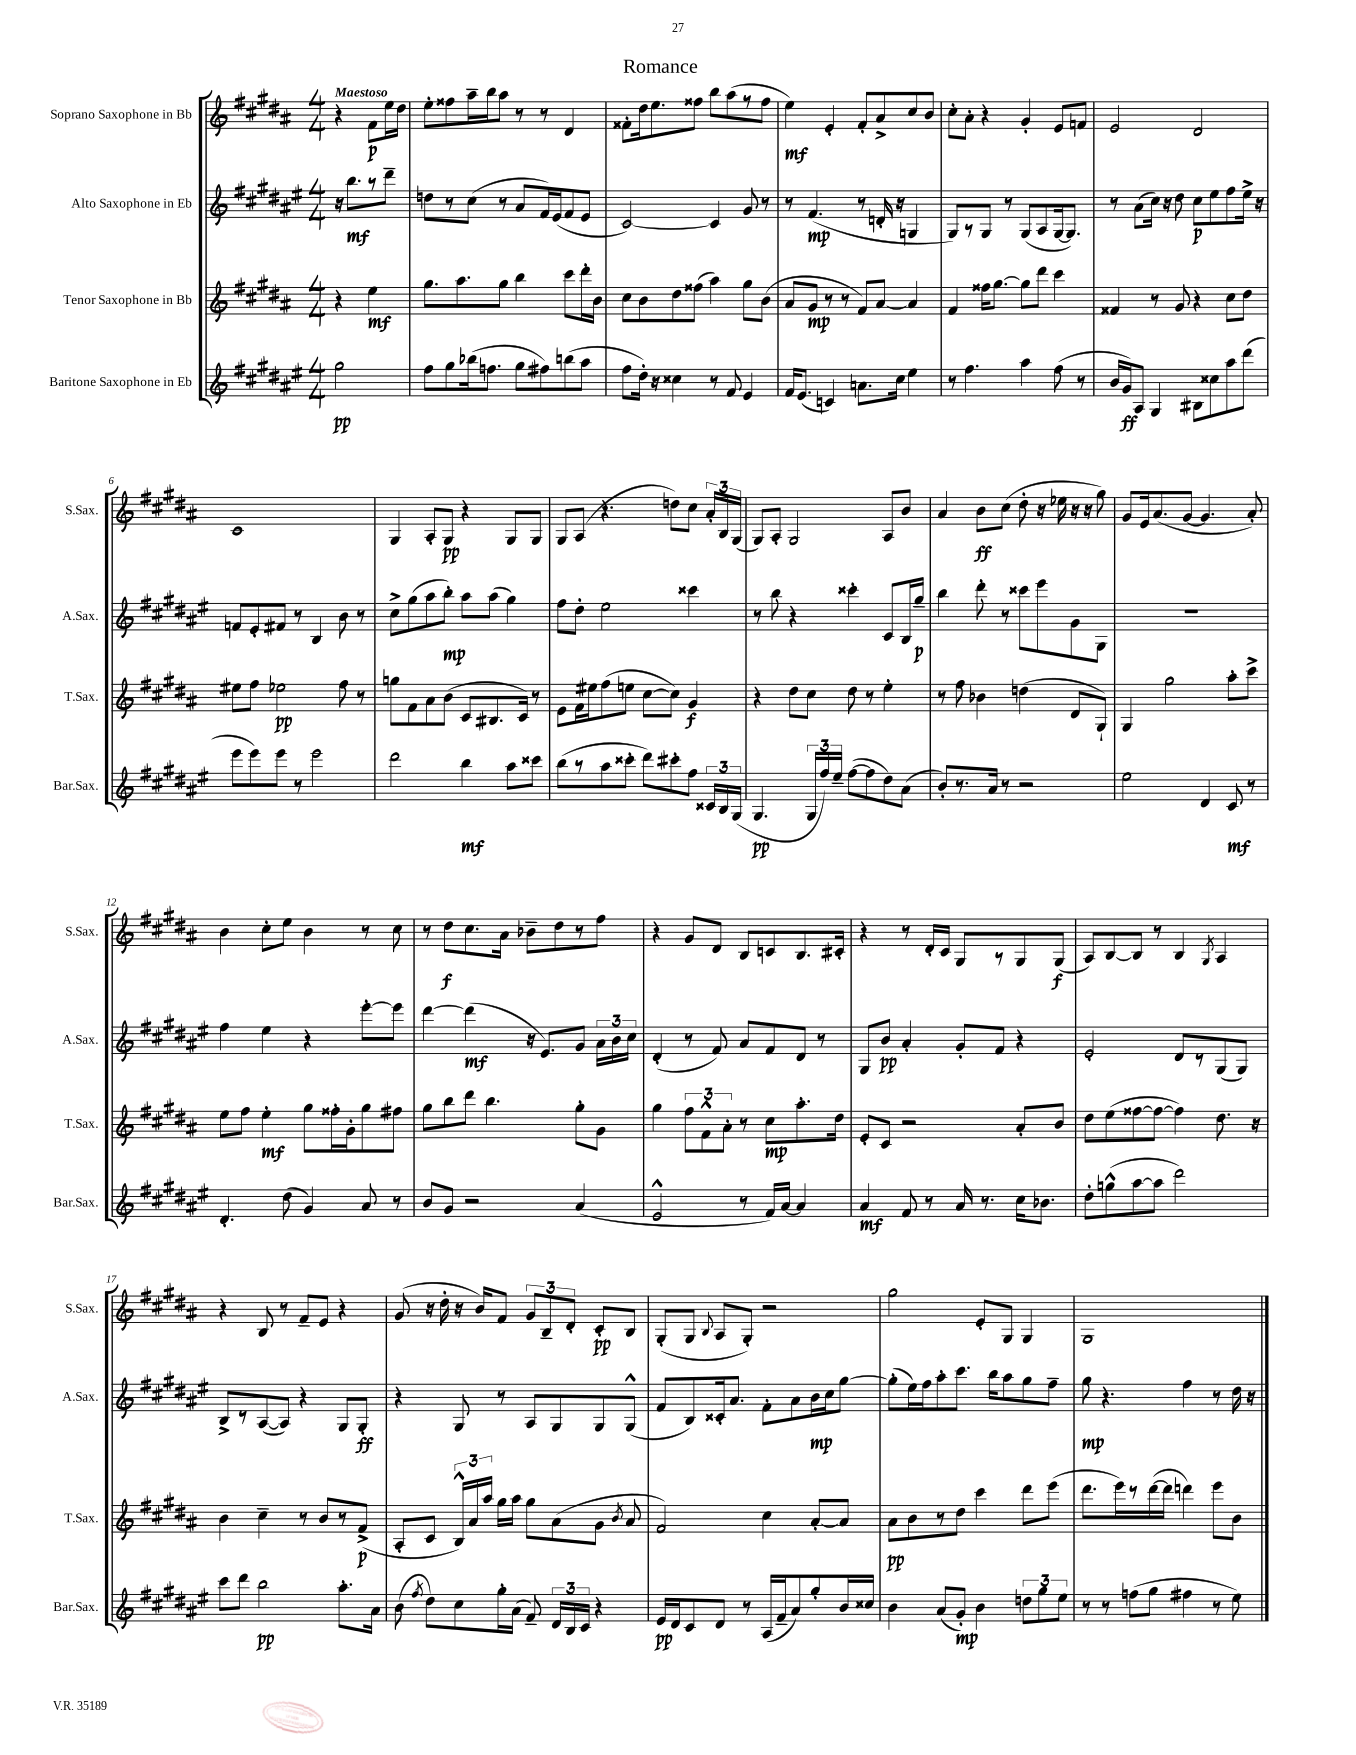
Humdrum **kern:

**kern	**kern	**kern	**kern
*staff4	*staff3	*staff2	*staff1
*clefG2	*clefG2	*clefG2	*clefG2
*k[f#c#g#d#a#e#]	*k[f#c#g#d#a#]	*k[f#c#g#d#a#e#]	*k[f#c#g#d#a#]
*M4/4	*M4/4	*M4/4	*M4/4
2gg#	4r	16r	4r
.	.	8.bb	.
.	4ee	8r	8f#
.	.	8ddd#~	16ee
.	.	.	16dd#
=	=	=	=
8ff#	8.gg#	8dd	8ee'
8gg#	.	8r	8ff##
.	8.aa#	.	.
(16bb-	.	(8cc#	16aa#~
8.ff	.	.	16bb
.	8gg#	8r	8aa#
8gg#	4bb	8a#	8r
8ff#)	.	16f#)	8r
.	.	(16e#	.
(8bb	8ccc#	8f#	4d#
8aa#	16ddd#'	8e#	.
.	16b	.	.
=	=	=	=
8ff#	8cc#	[2c#)	8f##'
16dd#')	8b	.	16dd#
16r	.	.	8.ee
4cc##	8dd#	.	.
.	(8ff##	.	8ff##
8r	4aa#)	4c#]	8bb
8f#	.	.	(8aa#
4e#	8gg#	8g#	8r
.	(8b	8r	8ff##
=	=	=	=
16f#	8a#	8r	4ee)
(8.e#	.	.	.
.	8g#	(4.f#	.
4c)	8r	.	4e'
.	8r	.	.
8.a	8f#)	8r	8f#'
.	[8a#	16d'	8a#^
16cc#	.	16r	.
4ee#	4a#]	4G	8cc#
.	.	.	8b
=	=	=	=
8r	4f#	8G#)	8cc#'
4.ff#	.	8r	8a#'
.	16ff##	8G#	4r
.	[8.gg#	.	.
.	.	8r	.
4aa#	8gg#]	(8G#	4g#'
.	8ddd#	8A#	.
(8ff#	4ccc#	[16G#	8e
.	.	8.G#])	.
8r	.	.	8f
=	=	=	=
16b	4f##	8r	2e
16g#)	.	.	.
8A#	.	(8a#	.
4G#	8r	16cc#)	.
.	.	16r	.
.	8g#	8dd#	.
8B#	4r	8cc#	2d#
8cc##	.	8ee#	.
8aa#	8cc#	8ff#	.
(8ddd#	8dd#	16ee#^	.
.	.	16r	.
=	=	=	=
8eee#	8ee#	8f	1c#
8eee#)	8ff#	8e#'	.
8eee#	2ee-	8f#	.
8r	.	8r	.
2eee#	.	4B	.
.	8ff#	8b	.
.	8r	8r	.
=	=	=	=
2ddd#	8gg	8cc#^	4G#
.	8f#	(8gg#	.
.	8a#	8aa#	8A#'
.	(8b	8bb')	8G#
4bb	8c#	8aa#	4r
.	8.B#	(8aa#	.
8aa#	.	4gg#)	8G#
.	16c#)	.	.
8ccc##	8r	.	8G#
=	=	=	=
(8bb	8e	8ff#	8G#
8r	16f#	8dd#'	(8A#
.	16ee#	.	.
8aa#	(8ff#	2ee#	4.r
8ccc##'	8ee	.	.
8ddd#)	[8cc#	.	.
8ccc#'	8cc#])	.	8dd)
8ff#	4g#	4ccc##	8cc#
24c##	.	.	24a#'
24B	.	.	24B
(24G#	.	.	(24G#
=	=	=	=
4.G#	4r	8r	8G#)
.	.	8bb	8A#'
.	8dd#	4r	2G#
24G#	8cc#	.	.
24ff#)	.	.	.
24ee#~	.	.	.
([8ff#	8dd#	4ccc##'	.
8ff#]	8r	.	.
8dd#)	4ee'	8c#	8A#
(8a#	.	16B	8b
.	.	16gg#~	.
=	=	=	=
8b')	8r	4bb	4a#
8.r	8ff#	.	.
.	4b-	8ddd#'	8b
16a#	.	.	.
8r	.	8r	(8cc#
2r	(4dd	8ccc##	8dd#'
.	.	8eee#	16r
.	.	.	16ee-
.	8d#	8g#	16r
.	.	.	16r
.	8G#`)	8G#	8gg#)
=	=	=	=
2ee#	4G#	1r	8g#
.	.	.	16e
.	.	.	(8.a#
.	2gg#	.	.
.	.	.	[8g#
4d#	.	.	4.g#]
8c#	8aa#'	.	.
8r	8ccc#^	.	8a#')
=	=	=	=
4.d#'	8ee	4ff#	4b
.	8ff#	.	.
.	4ee'	4ee#	8cc#'
(8dd#	.	.	8ee
4g#)	8gg#	4r	4b
.	16ff##'	.	.
.	16g#'	.	.
8a#	8gg#	[8eee#'	8r
8r	8ff#	8eee#]	8cc#
=	=	=	=
8b	8gg#	[4ddd#	8r
8g#	8bb	.	8dd#
2r	8ddd#	(4ddd#]	8.cc#
.	4.bb	.	.
.	.	.	16a#
.	.	16r	8b-~
.	.	8.e#)	.
.	.	.	8dd#
(4a#	8gg#'	8g#	8r
.	8g#	24a#	8ff#
.	.	24b	.
.	.	24cc#	.
=	=	=	=
2e#^^	4gg#	(4d#'	4r
.	12ff#	8r	8g#
.	12f#^^	.	.
.	.	8f#)	8d#
.	12a#'	.	.
8r	8r	8a#	8B
16f#)	8cc#	8f#	8c
[16a#	.	.	.
4a#]	8.aa#'	8d#	8.B
.	.	8r	.
.	16dd#	.	16c#'
=	=	=	=
4a#	8e'	8G#	4r
.	8c#	8b	.
8f#	2r	4a#'	8r
8r	.	.	16d#'
.	.	.	16c#
16a#	.	8g#'	8G#
8.r	.	.	.
.	.	8f#	8r
16cc#	8a#'	4r	8G#
8.b-	.	.	.
.	8b	.	(8G#
=	=	=	=
8dd#'	8dd#	2e#'	8A#)
(8gg^^	(8ee	.	[8B
[8aa#	[8ff##	.	8B]
8aa#]	8ff##_	.	8r
2ddd#)	4ff##])	8d#	4B
.	.	8r	.
.	.	.	8qG#
.	8.dd#	(8G#	4A#
.	.	8G#)	.
.	16r	.	.
=	=	=	=
8ccc#	4b	8B^	4r
8ddd#	.	8r	.
2bb	4cc#~	([8A#	8B
.	.	8A#])	8r
.	8r	4r	8f#~
.	8b	.	8e
8.aa#'	8r	8G#	4r
.	(8f#^	8G#'	.
16a#	.	.	.
=	=	=	=
(8b	8A#'	4r	(8g#
8qff#	.	.	.
8dd#)	8c#	.	16r
.	.	.	16dd#'
8cc#	24B^^)	8G#	16r
.	24a#	.	.
.	.	.	16b)
.	24aa#	.	.
16gg#'	16gg#	8r	8f#
(16a#	16aa#	.	.
8f#~)	8gg#	8A#	12g#
.	.	.	12B~
24d#	(8a#	8G#	.
24B	.	.	12d#'
24c#	.	.	.
4r	8g#	8G#	8c#'
.	8qb	.	.
.	8a#	(8G#^^	8B
=	=	=	=
16e#	2f#)	8f#	(8G#'
16d#	.	.	.
8c#	.	8B)	8G#
.	.	.	8qqB
8d#	.	16c##'	8A#
.	.	8.a#	.
8r	.	.	8G#')
(16A#	4cc#	8f#'	2r
16f#~	.	.	.
8a#)	.	8a#	.
8gg#'	[8a#'	16b	.
.	.	16cc#	.
16b	8a#]	[8gg#	.
16cc##	.	.	.
=	=	=	=
4b	8a#	(8gg#']	2gg#
.	8b	16ee#)	.
.	.	16ff#	.
(8a#	8r	8aa#'	.
8g#')	8dd#	8.ccc#	.
4b	4ccc#	.	8e'
.	.	16bb	.
.	.	8aa#	8G#
12dd	8ddd#	8gg#	4G#
12gg#	.	.	.
.	(8eee	8ff#~	.
12ee#	.	.	.
=	=	=	=
8r	8.ddd#	8gg#	1G#
8r	.	4.r	.
.	16eee)	.	.
(8ff	8r	.	.
8gg#	([16ddd#	.	.
.	16ddd#]	.	.
4ff#	4ddd)	4ff#	.
8r	8eee	8r	.
8ee#)	8b	16dd#	.
.	.	16r	.
==	==	==	==
*-	*-	*-	*-
